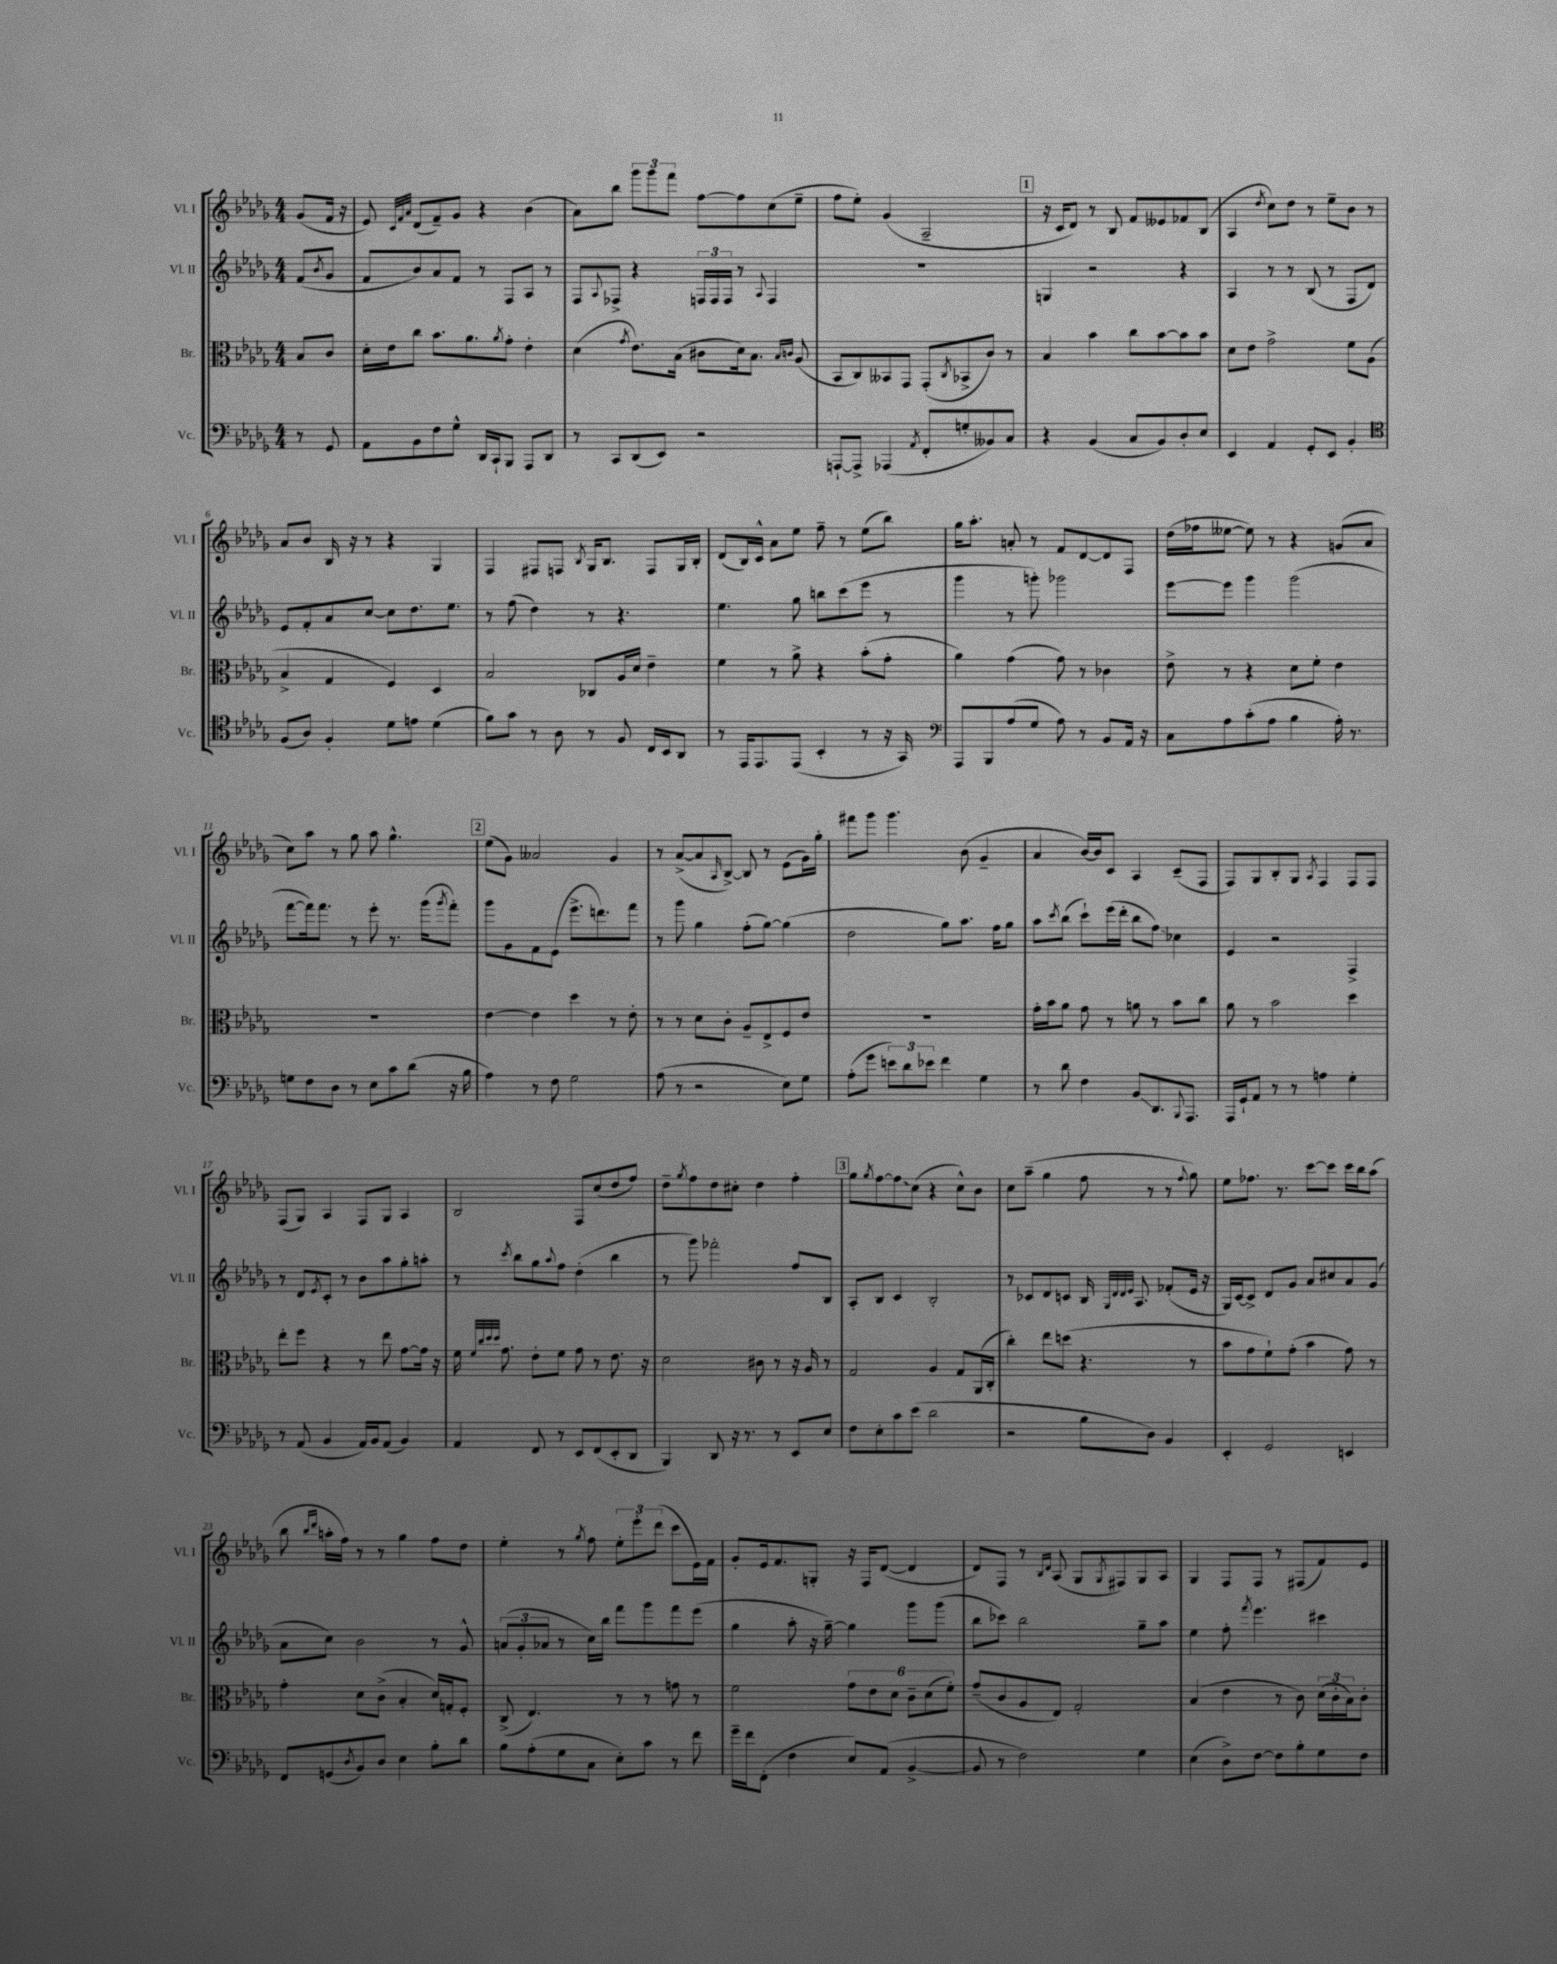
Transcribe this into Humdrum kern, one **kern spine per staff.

**kern	**kern	**kern	**kern
*staff4	*staff3	*staff2	*staff1
*clefF4	*clefC3	*clefG2	*clefG2
*k[b-e-a-d-g-]	*k[b-e-a-d-g-]	*k[b-e-a-d-g-]	*k[b-e-a-d-g-]
*M4/4	*M4/4	*M4/4	*M4/4
8r	8B-/L	(8f/L	(8g-/L
.	.	8qb-/	.
8GG-/	8c/J	8g-/J	16f/Jk
.	.	.	16r
=	=	=	=
8AA-\L	16d-'\LL	8f/L	8e-/)
.	16e-\J	.	.
.	.	.	32qqc/LLL
.	.	.	32qqf/
.	.	.	32qqa-/JJJ
8BB-\	8cc\J	8b-/)	(8d-/L
8F\	8.b-\L	8a-/	8f~/)
8G-^^\J	.	8f/J	8g-/J
.	8.a-\	.	.
16DD-/LL	.	8r	4r
16CC`/J	.	.	.
.	8qa-/	.	.
8BBB-/J	8g-'\J	8F/L	.
8AAA-/L	4e-'\	8A-/J	(4b-\
8DD-/J	.	8r	.
=	=	=	=
8r	(4d-\	8F/L	8a-\L)
.	.	8qqA-/	.
8CC/L	.	8F-^/J	8bb-\J
.	8qg-/	.	.
(8DD-/	8.e-\L)	4r	12ggg-\L
.	.	.	12ggg-\
8EE-/J)	.	.	.
.	.	.	12fff\J
.	(16B-\Jk	.	.
2r	8c#\L	24F/LL	[8ff\L
.	.	24F/	.
.	.	24F/JJ	.
.	16d-\k)	8r	8ff\]
.	8.B-\J	.	.
.	.	8qqA-/	.
.	.	4F/	(8cc\
.	16qqB-/LL	.	.
.	16qqc/JJ	.	.
.	(8A-/	.	8ee-~\J
=	=	=	=
[8AAA`/L	8BB-/L	1r	8ff\L
8AAA^/]J	8C/)	.	8ee-'\J)
(4AAA-/	8BB--/	.	(4g-/
.	8GG-/J	.	.
8qAA-/	.	.	.
8FF'/L	(8GG-'/L	.	2A-~/
.	8qC/	.	.
8G'/	8BB-^/	.	.
8BB--/)	8c/J)	.	.
8C/J	8r	.	.
=	=	=	=
4r	4B-/	4G/	16r
.	.	.	16c/LK
.	.	.	8d-/J)
(4BB-/	4b-\	2r	8r
.	.	.	8B-/
8C/L	8cc\L	.	8f/L
8BB-/)	[8b-\	.	8e--/
8D-'/	8b-\]	4r	8f-/
8E-/J	8b-\J	.	(8B-/J
=	=	=	=
4EE-/	8d-\L	4A-/	4A-/
.	8e-\J	.	.
.	.	.	8qdd-/
4AA-/	2g-^\	8r	8cc\L)
.	.	8r	8dd-\J
8GG-'/L	.	(8B-/	8r
8EE-/J	.	8r	8ee-~\L
4BB-'/	8f\L	8F/L	8b-\J
.	(8A-\J	8d-/J)	8r
=	=	=	=
*clefC4	*	*	*
(8F/L	4B-^/	8e-/L	8a-/L
8A-/J)	.	8f'/	8b-/J
4F'/	4G-/	8a-/	16B-/
.	.	.	16r
.	.	[8cc/J	8r
8d-\L	4F/)	8cc\]L	4r
8e\J	.	8.dd-\	.
(4d-\	4D-/	.	4G-/
.	.	8.ee-\J	.
=	=	=	=
8f\L)	2B-/	8r	4F/
8g-\J	.	(8ff\	.
8r	.	4dd-\)	8F#/L
8A-\	.	.	8F/J
.	.	.	8qB-/
8r	8C-/L	8r	16G-/LK
.	.	.	8.B-/J
8F/	16A-/L	4.r	.
.	16d-/JJ	.	.
16C/LL	4e-~\	.	8F/L
16BB-/J	.	.	.
8AA-/J	.	.	16G-/L
.	.	.	16B-'/JJ
=	=	=	=
8r	4f\	4.ee-\	(8d-/L
16EE-/LK	.	.	16B-/L)
8.EE-/	.	.	16c^^/JJ
.	8r	.	8a-\L
(8EE-/J	8a-^\	8gg-\	8ee-\J
4BB-'/	4r	8bb\L	8ff~\
.	.	(8ccc\	8r
8r	(8b-'\L	8eee-\J	(8ee-\L
16r	8g-'\J	8r	8bb-\J)
16GG-/)	.	.	.
=	=	=	=
*clefF4	*	*	*
8AAA-/L	4a-\)	4ggg-\	16gg-\LK
.	.	.	8.aa-'\J
8BBB-/	.	.	.
(8A-/	(4g-\	8r	8a'/
8G-/J	.	8ggg'\)	8r
8A-\)	8g-\)	2ggg-\	8f/L
8r	8r	.	[8d-/
8BB-/L	4c-\	.	8d-/]
16AA-/Jk	.	.	8F/J
16r	.	.	.
=	=	=	=
8C\L	8e-^\	[8eee-\L	(16dd-\LL
.	.	.	16ff-\J
8A-\	8r	8eee-\]J	[8ee--\J
(8c'\	4r	4ggg-\	8ee--\])
8A-\J	.	.	8r
4B-\	8d-\L	(2ggg-\	4r
.	8f'\J	.	.
16A-'\)	4e-\	.	(8g/L
8.r	.	.	.
.	.	.	8a-/J
=	=	=	=
8G\L	1r	[8fff\L	8cc\L)
8F\	.	16fff\]k)	8aa-\J
.	.	8.fff\J	.
8D-\J	.	.	8r
8r	.	8r	8gg-\
8E-\L	.	8eee-'\	8aa-\
8c\	.	8.r	4.gg-^^\
(8d-\J	.	.	.
.	.	(16ggg-\LK	.
.	.	8qggg-/	.
16r	.	8fff'\J)	.
16B-\	.	.	.
=	=	=	=
4A-\)	[4e-\	8ggg-\L	(8ee-\L
.	.	8g-\	8g-\J)
8r	4e-\]	8f\	2a--/
8F\	.	(8e-\J	.
2G-\	4dd-\	8.eee-^\L	.
.	.	8.ddd\)	.
.	8r	.	4g-/
.	8e-'\	8fff\J	.
=	=	=	=
(8A-\	8r	8r	8r
8r	8r	8ggg-\	([8a-^/L
2r	8d-\L	4gg-\	8a-/]
.	.	.	16qqA-/
.	8c'\J	.	[8B-^/J)
.	8A-~/L	(8ff'\L	8B-/]
.	8E-^/	[8gg-\J)	8r
8E-\L)	8F/	(4gg-\]	(8e-\L
8G-\J	8e-/J	.	16g-\L)
.	.	.	16gg-'\JJ
=	=	=	=
(8A-'\L	1r	2dd-\	8fff#\L
8g-\J	.	.	8ggg-\J
12e\L)	.	.	4.ggg-\
12d-\	.	.	.
12e-\J	.	.	.
4f\	.	8gg-\L)	.
.	.	8.aa-\J	(8b-\
4G-\	.	.	4g-~/
.	.	16ff\LK	.
.	.	8gg-\J	.
=	=	=	=
8r	16g-'\LL	8aa-\L	4a-/
.	16b-\J	.	.
.	.	8qccc/	.
8d-\	8a-\J	(8bb-\J	.
4F\	8g-\	8ccc`\L)	[16b-/LL)
.	.	.	16b-/]J
.	8r	(16eee-\L	8c/J
.	.	16ddd-'\JJ	.
8BB-/L	8a\	8bb-\L	4A-/
8.DD-/	8r	8ff\J)	.
.	8b-\L	4cc-\	(8c~/L
8qqBBB-/	.	.	.
8.AAA-/J	.	.	.
.	8cc\J	.	8F/J
=	=	=	=
16AAA-/LL	8a-\	4e-/	8F/L)
16GG-`/J	.	.	.
8AA-/J	8r	.	8G-/
8r	2b-\	2r	8B-'/
8r	.	.	8G-/J
.	.	.	8qA-/
4A\	.	.	4F/
4G-'\	4dd-\	4F^/	8F/L
.	.	.	8F/J
=	=	=	=
8r	8ee-'\L	8r	(8F/L
(8AA-/	8ff\J	8d-/L	8G-/J)
.	.	8qe-/	.
4BB-/	4r	8c'/J	4A-/
.	.	8r	.
16AA-/LL)	8r	8b-\L	8F/L
16BB-/J	.	.	.
(8AA-/J	8ee-\	8aa-\	8G-/J
4BB-/)	[8g-\L	8gg-'\	4A-/
.	16g-\]Jk	8aa'\J	.
.	16r	.	.
=	=	=	=
4AA-/	16f\	8r	2B-/
.	32qqf/LLL	.	.
.	32qqcc/	.	.
.	32qqdd-/	.	.
.	32qqdd-/JJJ	.	.
.	8.g-\	.	.
.	.	8qccc/	.
.	.	8bb-\L	.
8FF/	8e-'\L	8gg-\	.
.	.	8qqaa-/	.
8r	8f\J	8ff\J	.
8EE-/L	8g-\	(4dd-'\	8F/L
(8FF/	8r	.	(8cc/
8EE-'/	8.e-\	4bb-\	8dd-/
8DD-/J	.	.	8ff/J)
.	16r	.	.
=	=	=	=
4BBB-/)	2d-\	8r	8dd-~\L
.	.	.	8qgg-/
.	.	8ggg-\)	8ff\
8DD-/	.	2fff-'\	8dd-\
16r	.	.	8cc#'\J
8.r	.	.	.
.	8c#\	.	4dd-\
8r	8r	.	.
8EE-/L	16r	8ff/L	4ff'\
.	16A-/	.	.
8E-/J	8r	8B-/J	.
=	=	=	=
8F\L	2G-/	8A-'/L	8gg-\L
.	.	.	8qgg-/
8E-'\	.	8B-/J	[8ff\
8c\	.	4c/	8ff\]
(8e-\J	.	.	(8cc\J
2d-\	4A-/	2B-'/	4r
.	8G-/L	.	8cc^^\L)
.	(16AA-/L	.	8b-\J
.	16C'/JJ	.	.
=	=	=	=
2r	4cc'\)	8r	8cc\L
.	.	8c-/L	(8aa-~\J
.	8ee-\L	8d-/	4gg-\
.	(8dd\J	8c/J	.
8B-\L	4.r	16B-/	8ff\
.	.	32qqG-/LLL	.
.	.	32qqd-/	.
.	.	32qqd-/	.
.	.	32qqe-/JJJ	.
.	.	8.A-/	.
8D-\J)	.	.	8r
4BB-/	.	(8f-'/L	8r
.	.	.	8qqff/
.	8r	16e-/Jk	8gg-\)
.	.	16r	.
=	=	=	=
4EE-'/	8b-\L	16G-/LL)	8ee-\L
.	.	[16c/J	.
.	8g-\	8c^/]J	8.ff-\J
2GG-/	8f`\)	8d-/L	.
.	.	.	8.r
.	(8g-'\J	8g-/J	.
.	4b-\	8a-/L	[8ccc\L
.	.	8cc#/	8ccc\]J
4EE/	8g-\)	8a-/	16ccc\LL
.	.	.	16bb-\J
.	8r	(8g-/J	(8aa-\J
=	=	=	=
8FF/L	4g-'\	8a-\L	8bb-\
.	.	.	16qqbb-/LL
.	.	.	16qqddd-/JJ
(8GG/	.	8cc\J)	16aa'\LL
.	.	.	16ff\JJ)
8qD-/	.	.	.
8BB-/)	8d-\L	2b-\	8r
8D-/J	(8c^\J	.	8r
4E-\	4B-'/	.	4gg-\
8B-'\L	16d-/LL)	8r	8ff\L
.	16G'/J	.	.
8d-\J	8F'/J	8g-^^/	8dd-\J
=	=	=	=
8B-\L	(8C^/	(12a/L	4ee-'\
.	.	12g-'/	.
(8A-'\	4.E-/)	.	.
.	.	12a-/J	.
8G-\	.	8r	8r
.	.	.	8qgg-/
8C\J	.	16cc\LL)	8ff\
.	.	16bb-\JJ	.
8E-'\L)	8r	8fff\L	12ee-'\L
.	.	.	12eee-'\
8c\J	8r	8ggg-\	.
.	.	.	(12ddd-\J
8r	8g\	8fff\	8ccc\L
8f\	8r	(8eee-\J	16e-\L)
.	.	.	16f\JJ
=	=	=	=
16g-~\LL	2f\	4gg-\	8g-'/L
16f\J	.	.	.
(8FF'\J	.	.	16e-/k
.	.	.	8.f/
4F\	.	8aa-'\	.
.	.	16r	8G'/J
.	.	[16gg-~\)	.
8E-/L)	12g-\L	4gg-\]	16r
.	.	.	16F/LK
.	12e-\	.	.
(8AA-/J	.	.	([8d-/J
.	12d-\J	.	.
[4BB-^/	12c~\L	8ggg-\L	4d-/]
.	(12d-\	.	.
.	.	(8ggg-\J	.
.	12f'\J)	.	.
=	=	=	=
8BB-/]	(8g-~/L	8bb-\L	8d-/L)
8r	8c/	8ccc-\J)	8F/J
2F\)	8A-/	2bb-\	8r
.	.	.	16qqB-/LL
.	.	.	16qqd-/JJ
.	8E-/J)	.	(8A-/
.	2G-'/	.	8G-/L
.	.	.	8qG-/
.	.	.	8F#/)
4G-\	.	8gg-~\L	8G-/
.	.	8aa-\J	8A-/J
=	=	=	=
(4E-\	(4B-/	4ee-\	4G-/
8D-^\L)	4e-\	8ff'\	8F/L
.	.	8qfff/	.
[8F\J	.	4.eee-\	8F/J
8F\]L	8r	.	8r
8B-'\	8c\)	.	(8F#/L
8G-\	(24d-\LL	4ccc#\	8f/)
.	24c'\	.	.
.	24B-\J)	.	.
8F\J	8c'\J	.	8e-/J
==	==	==	==
*-	*-	*-	*-
